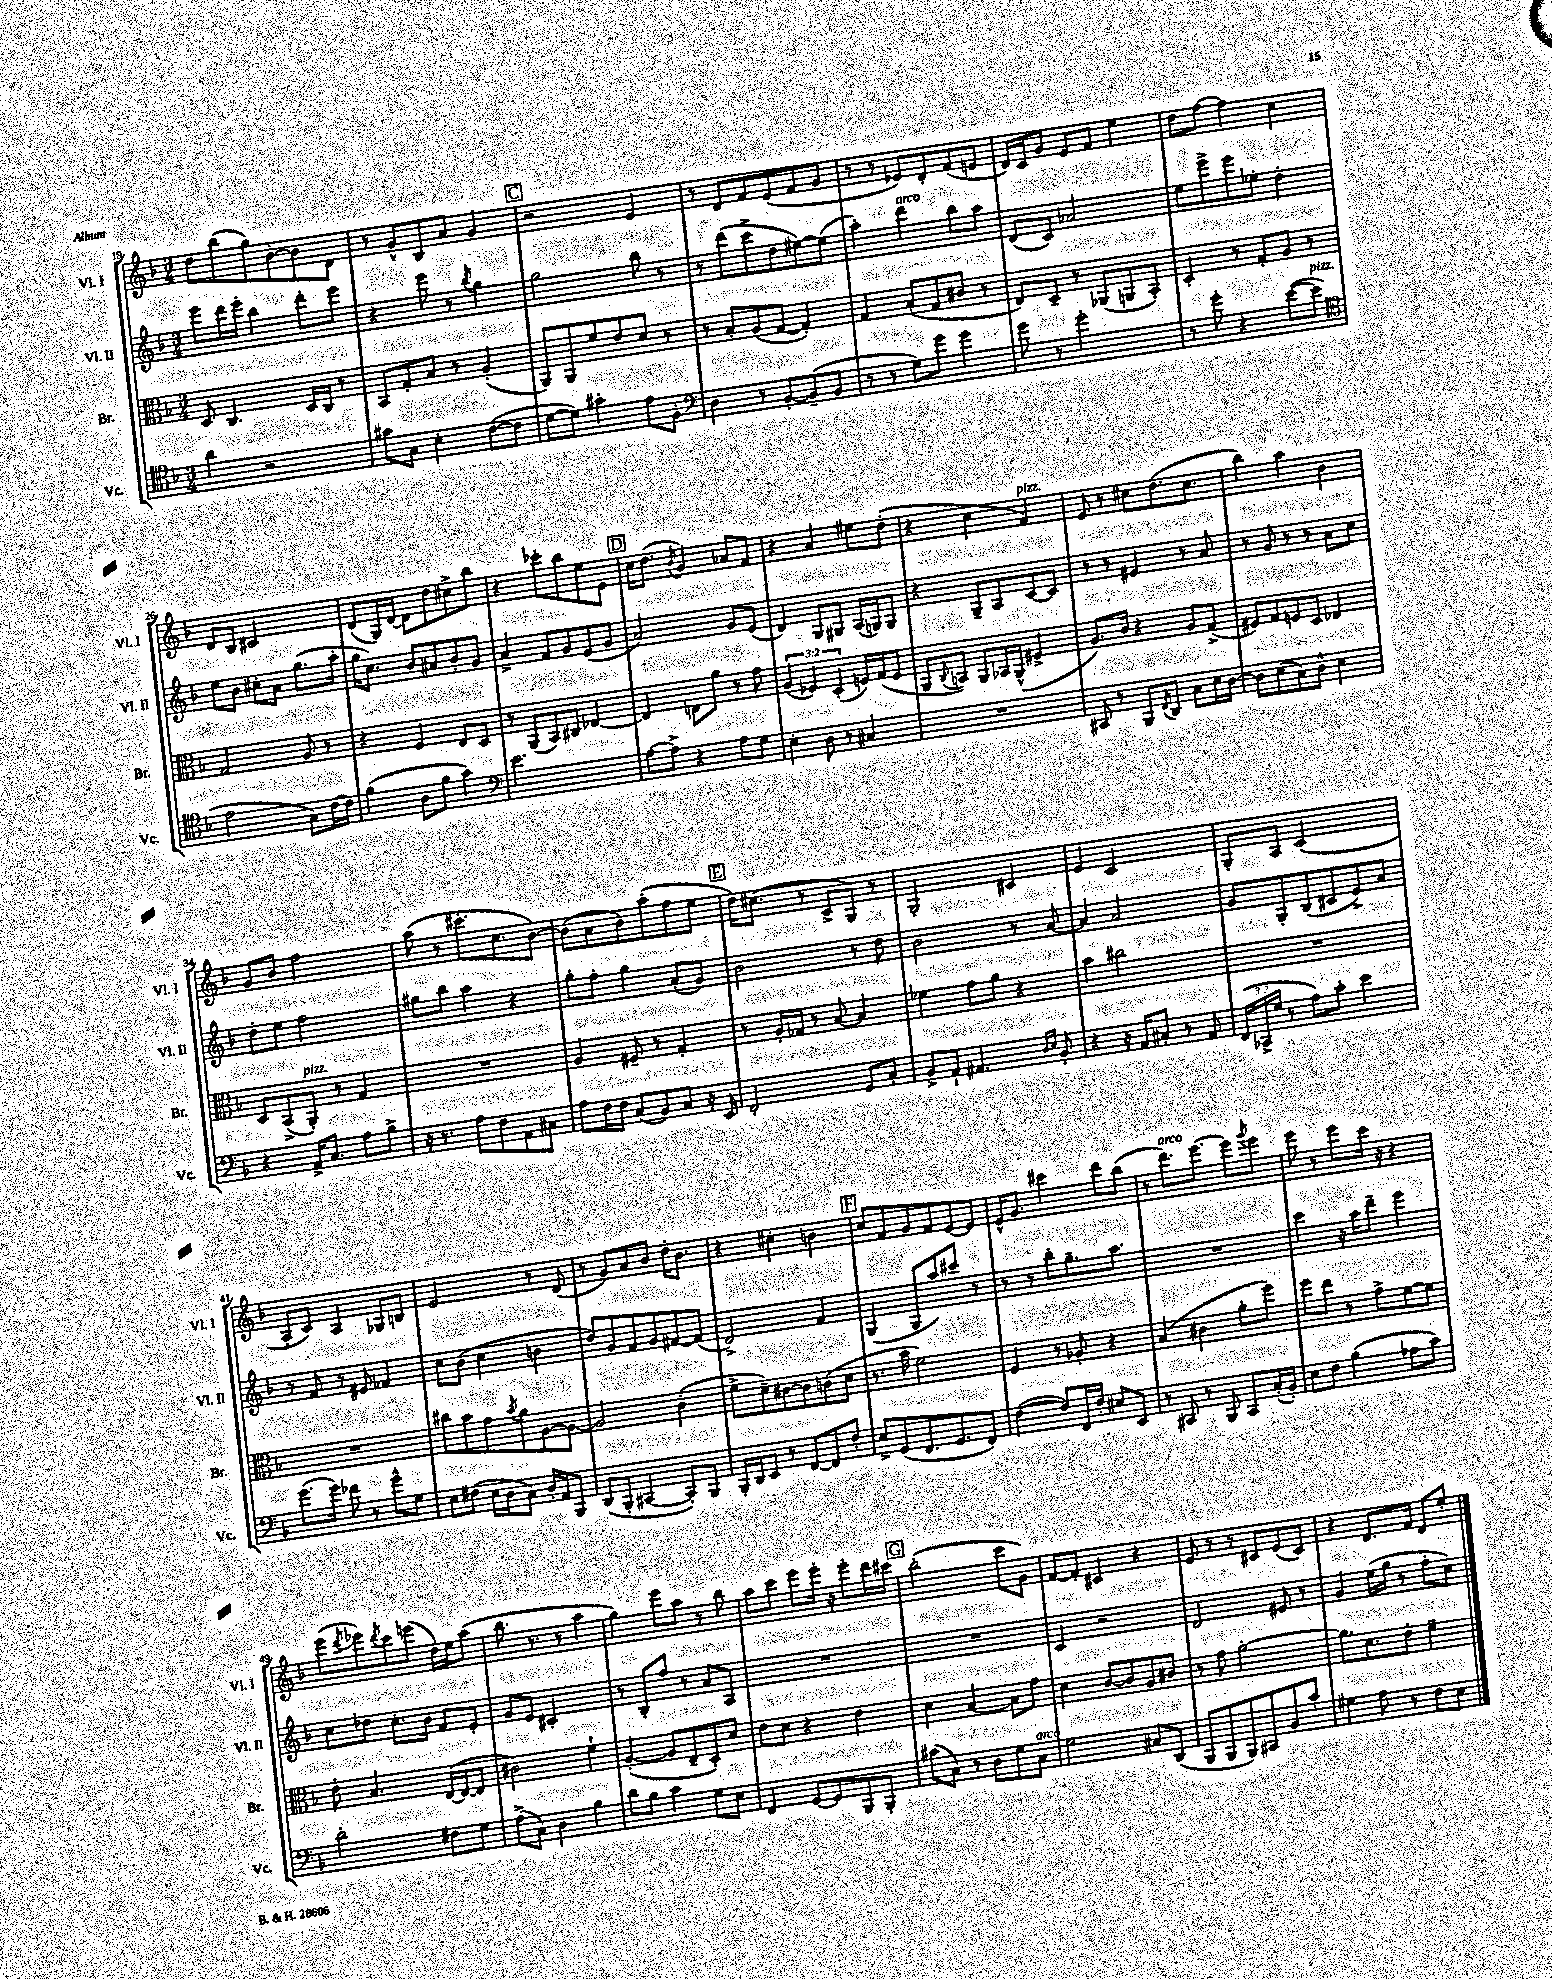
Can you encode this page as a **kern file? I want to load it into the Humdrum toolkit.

**kern	**kern	**kern	**kern
*staff4	*staff3	*staff2	*staff1
*clefC4	*clefC3	*clefG2	*clefG2
*k[b-]	*k[b-]	*k[b-]	*k[b-]
*M3/4	*M3/4	*M3/4	*M3/4
4a	8D	8eee	8dd
.	4.C	16ddd	(8bb-
.	.	16eee'	.
2r	.	4bb-	8gg)
.	.	.	[8b-'
.	16D	8ddd'	8b-]
.	16C	.	.
.	8r	8eee	8d
=	=	=	=
8g#	8BB-	4r	8r
8G	8G'	.	8g^^
4B-'	8B-	8eee	8B-
.	8r	8r	8a
.	.	8qbb-	.
([8c	(4A'	4gg	4g
8c]	.	.	.
=	=	=	=
[8d	8AA)	2gg	2r
8d])	8AA	.	.
4g#'	8f	.	.
.	8e	.	.
8e	8d	8bb-	4e
8F'	8r	8r	.
=	=	=	=
*clefF4	*	*	*
4D	8r	8r	8r
.	8B-'	(8ddd	8d
8r	(8A	8ccc^	8f
[8BB-'	[8G	8dd	(8e
(8BB-~]	4G'])	[8ee#)	8f
8BB-	.	(8ee#]	8g
=	=	=	=
8r	4G	4aa')	8r
8r	.	.	8r
8G)	(8B-'	4ddd	8e-)
8g	8G	.	8d'
4g	8c#	8bb-	(8f
.	8r	8aa	8e
=	=	=	=
8g	8E)	(8d	16d)
.	.	.	16c
8r	8D~	8c)	8g
2g'	8r	2a-	8e
.	(8AA-	.	8f
.	8AA	.	4ee
.	8BB-')	.	.
=	=	=	=
8r	4D'	8ee	8dd
8g'	.	8eee^	[8ff
4r	8r	8eee	4ff]
.	8G'	8ee-'	.
([8e	8A	4dd'	4cc
8e]	8r	.	.
=	=	=	=
*clefC4	*	*	*
2e	2G	8ee	8d
.	.	8b-	8B-
.	.	8cc#'	2c#
.	.	8a	.
8G)	8A	(8.gg	.
[16c	8r	.	.
16c]	.	16aa'	.
=	=	=	=
(4f	4r	16gg	(8d
.	.	8.cc)	.
.	.	.	16G)
.	.	.	[16d
8A	4F	8b-	8d]
8f	.	8a#	8dd
4g)	8E	8b-'	8cc#^
.	8D	8g	8bb-
=	=	=	=
*clefF4	*	*	*
2.e	8r	4a^	4r
.	(8AA	.	.
.	8BB-)	8f	8ccc-'
.	8C#	8g	8bb-
.	[4E-	(8e	8ee
.	.	8g	8e
=	=	=	=
[8A	4E-]	2a)	16cc
.	.	.	(8.dd
8A^]	.	.	.
.	.	.	8qb-
4r	8E	.	4g)
.	8a	.	.
8A	8r	8g	8a-
8G	8g	(8e	8f
=	=	=	=
4E'	(6A	4d)	4r
.	6F-)	.	.
8D	.	8G	4a
.	(6D'	.	.
8r	.	8G#	.
4C#	16F)	(16A	8ee#
.	(16G	16G)	.
.	8F	8G	(8dd'
=	=	=	=
2.r	8AA	4r	4r
.	8qqC	.	.
.	8BB)	.	.
.	8AA	8G~	4cc
.	16BB-	8A	.
.	(16AA^^	.	.
.	4F#^	[8c	4f)
.	.	8c]	.
=	=	=	=
8CC#	8.A)	8r	8e
8r	.	8r	8r
.	16c	.	.
8BBB-	4r	4e#	8cc#
8qFF	.	.	.
8DD	.	.	(8.dd
8C	8A	8r	.
.	.	.	8.cc#
16E	(8G^	8a	.
[16D	.	.	.
=	=	=	=
8D]	8F#)	8r	4bb-)
(8E	8G	8g	.
8C)	8F	8r	4aa
8D^^	8D	8r	.
4E	4E-	8a	4b-
.	.	8cc	.
=	=	=	=
4r	8D	8dd'	8g
.	(8BB-^	8ee	8b-
16AA^	8AA')	2ff	2ff
8.C	.	.	.
.	8r	.	.
8A	4G	.	.
8B-^	.	.	.
=	=	=	=
16r	2.r	8gg#	(8aa
8.r	.	.	.
.	.	8bb-	8r
8A	.	4aa	8.ccc#'
8F	.	.	.
.	.	.	8.cc
8AA	.	4r	.
8C#	.	.	[8b-)
=	=	=	=
8A	4A	8gg'	(8b-]
16F	.	8ff'	8a
16F	.	.	.
(8C	8F#~	4gg	8b-)
8BB-)	8r	.	(8aa'
8C	4G'	(8a'	8ff
16r	.	8g)	8ee
16EE	.	.	.
=	=	=	=
2FF'	8r	2b-	16dd)
.	.	.	(8.cc#
.	16A'	.	.
.	16G-	.	.
.	8r	.	8r
.	[8B-	.	8c^
8GG	4B-]	8r	8G)
8C'	.	8dd	8r
=	=	=	=
8BB-^	4f-	2b-	2G'
8AA`	.	.	.
4.AA#	8g	.	.
.	8a	.	.
.	4r	8r	4c#
16qqD	.	.	.
16qqE	.	.	.
8BB-'	.	[8a	.
=	=	=	=
4r	4b-	4a]	4e
16r	2cc#	2a	2c
16AA	.	.	.
8C#'	.	.	.
8r	.	.	.
8AA	.	.	.
=	=	=	=
(24FF	2.r	8g	8G'
24CC-^	.	.	.
24G	.	.	.
8r	.	8G'	8A
8A)	.	(8B-	(2c
8c'	.	8c#	.
4e	.	8e^)	.
.	.	8a	.
=	=	=	=
(8.g	2.r	8r	8A'
.	.	8f	8c)
16g)	.	.	.
8f-	.	8r	4A
8r	.	8e#	.
8g^^	.	4f-	8G-
8G	.	.	8B
=	=	=	=
8E	8cc#	8cc	2e
(8F#	8b-	(8b-	.
16E	8g	4cc	.
16D	.	.	.
.	8qb-	.	.
8C)	8a	.	.
16D'	[8A	4b	8r
16AA	.	.	.
8BBB-	8A_	.	(8d
=	=	=	=
(8DD	2A]	8dd)	8r
8BBB-'	.	8g	8g)
[4CC#	.	8f	8a
.	.	8g	8b-
8CC#'])	(4c'	[8f#	16dd'
.	.	.	8.b-
8BBB-	.	(8f#]	.
=	=	=	=
16BBB-'	8f^	2d^)	4r
16DD	.	.	.
8EE	8d~)	.	.
8r	[8c#	.	4cc#'
[8FF	8c#]	.	.
8FF]	(8c	4f	4b
8F'	8d	.	.
=	=	=	=
8E^	8.r	(4G	8cc
(8GG	.	.	8f
.	16b-	.	.
8.FF	2f)	8G	8g
.	.	8aa)	8f
8.GG	.	.	.
.	.	8ccc#	[8e
8FF)	.	8r	8e]
=	=	=	=
([4F	4F	8r	16e^^
.	.	.	8.g
.	.	8r	.
8F])	8r	8bb-'	4ccc#
16FF	8A-'	8.gg~	.
16F'	.	.	.
8E#	4r	.	8ddd
.	.	8.aa	.
8EE	.	.	(8bb-
=	=	=	=
8r	(4B-	2.r	8r
8CC#	.	.	8.ddd)
8r	4c#	.	.
.	.	.	[8.eee
8BBB-	.	.	.
8CC#	8a'	.	8eee]
.	.	.	8qggg
(16C'	8ff)	.	8eee
16BB-')	.	.	.
=	=	=	=
8E	8ff	4ccc	8eee
8F	8ee	.	8r
(4B-	8r	16r	8eee
.	.	16aa	.
.	8g^	8ddd~	16ccc
.	.	.	16r
8A-	[8f	4eee	4r
8c)	8f]	.	.
=	=	=	=
2d'	8e'	8cc	(8eee
.	.	.	8qddd
.	4.B-	8dd-	8eee-)
.	.	.	8qddd
.	.	8.cc'	8ccc
.	.	.	(8eee
.	.	16b-	.
8F#	([16E	8f	16dd)
.	16E_	.	16ee
8G	8E]	8e'	(8aa
=	=	=	=
(8A^	2c#)	8g	8.bb-
8C)	.	8e	.
.	.	.	8.r
4D	.	2c#'	.
.	.	.	8r
4B-	4f`	.	4aa
=	=	=	=
8d	([4A'	8r	4gg)
8B-	.	8B-'	.
4c	8A]	8ff	8eee
.	8E~	8r	8aa
8G	8D')	8a	8r
8E	8d	8A	8bb-
=	=	=	=
4FF	8e	2.r	8aa
.	8d	.	8ccc
[8GG	4r	.	8eee
8GG]	.	.	16eee'
.	.	.	16r
8BBB-	4e	.	8eee'
8BBB-'	.	.	16ddd
.	.	.	16ccc#
=	=	=	=
(8c#	4d	2.r	(2bb-'
8C)	.	.	.
8r	[4B-	.	.
8D	.	.	.
8G	8B-]	.	8ccc
8C	8g	.	8g)
=	=	=	=
2G	4d	4c	[8f
.	.	.	8f']
.	[8c	2r	4c#
.	8c]	.	.
8C#	8A	.	4r
(8DD	8c#	.	.
=	=	=	=
8BBB-	8r	2d	8e
8BBB-	8g	.	8r
8BBB-)	[2a'	.	8r
8CC#	.	.	8c#
8BB-	.	8e#	(8e
8c'	.	8r	8c#)
=	=	=	=
4G#	8.a]	4g	4r
.	8.d	.	.
8A	.	(16ee	8.d
.	.	16gg	.
8r	8e'	8r	.
.	.	.	16f
8F	4f~	8ff'	8d
8E	.	8cc)	8ee'
==	==	==	==
*-	*-	*-	*-
